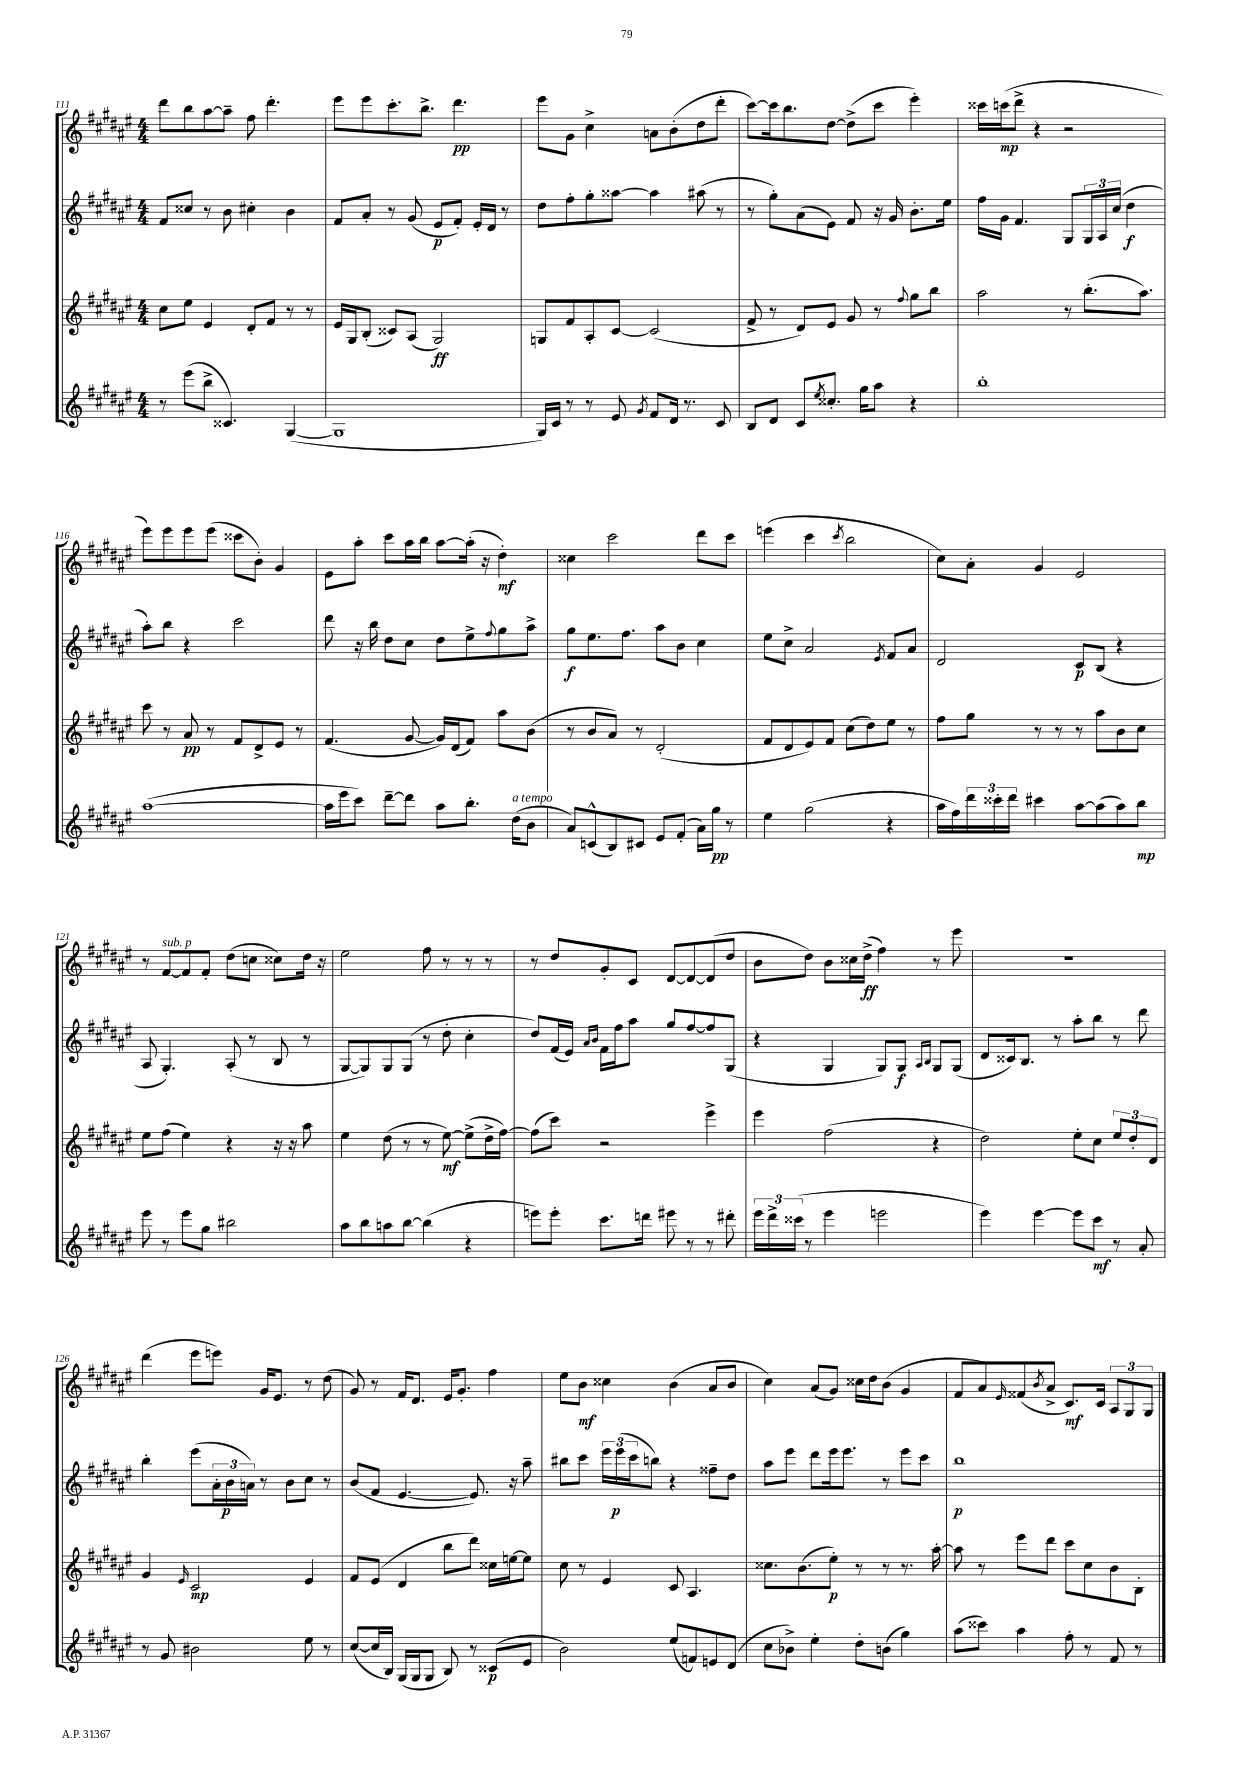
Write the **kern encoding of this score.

**kern	**dynam	**kern	**dynam	**kern	**dynam	**kern	**dynam
*part4	*part4	*part3	*part3	*part2	*part2	*part1	*part1
*staff4	*staff4	*staff3	*staff3	*staff2	*staff2	*staff1	*staff1
*clefG2	*	*clefG2	*	*clefG2	*	*clefG2	*
*k[f#c#g#d#a#e#]	*	*k[f#c#g#d#a#e#]	*	*k[f#c#g#d#a#e#]	*	*k[f#c#g#d#a#e#]	*
*M4/4	*	*M4/4	*	*M4/4	*	*M4/4	*
=111	=111	=111	=111	=111	=111	=111	=111
8r	.	8cc#\L	.	8f#/L	.	8ddd#\L	.
(8eee#\L	.	8ee#\J	.	8cc##X/J	.	8bb\	.
8bb^\J	.	4e#/	.	8r	.	[8aa#\	.
4.c##X/)	.	.	.	8b\	.	8aa#~\J]	.
.	.	8d#'/L	.	4cc#X'\	.	8ff#\	.
.	.	8f#/J	.	.	.	4.ddd#'\	.
([4G#/	.	8r	.	4b\	.	.	.
.	.	8r	.	.	.	.	.
=112	=112	=112	=112	=112	=112	=112	=112
1G#]	.	16e#/LL	.	8f#/L	.	8eee#\L	.
.	.	16G#/J	.	.	.	.	.
.	.	(8B'/J	.	8a#'/J	.	8eee#\	.
.	.	8c##X/L)	.	8r	.	8.ccc#'\	.
.	.	(8A#/J	.	(8g#/	.	.	.
.	.	.	.	.	.	8.bb^\J	.
.	.	2G#/)	ff	8e#/L	p	.	.
.	.	.	.	8f#'/J)	.	4.ddd#\	pp
.	.	.	.	16e#'/LL	.	.	.
.	.	.	.	16d#/JJ	.	.	.
.	.	.	.	8r	.	.	.
=113	=113	=113	=113	=113	=113	=113	=113
16G#/LL)	.	8Gn/L	.	8dd#\L	.	8eee#\L	.
16c#/JJ	.	.	.	.	.	.	.
8r	.	8f#/	.	8ff#'\	.	8g#\J	.
8r	.	8A#'/	.	8gg#'\	.	4cc#^\	.
8e#/	.	[8c#/J	.	[8aa##X\J	.	.	.
8qg#/	.	.	.	.	.	.	.
8f#/L	.	(2c#/]	.	4aa##\]	.	8an\L	.
16d#/Jk	.	.	.	.	.	(8b'\	.
8.r	.	.	.	.	.	.	.
.	.	.	.	(8aa#X\	.	8dd#\	.
8c#/	.	.	.	8r	.	8ddd#'\J	.
=114	=114	=114	=114	=114	=114	=114	=114
8B/L	.	8f#^/	.	8r	.	[8ccc#\L)	.
8d#/J	.	8r	.	8gg#'\L)	.	16ccc#\k]	.
.	.	.	.	.	.	8.bb\	.
8c#/L	.	8d#/L)	.	(8a#\	.	.	.
8qee#/	.	.	.	.	.	.	.
8.cc##X'/J	.	8e#/J	.	8e#\J)	.	[8dd#\J	.
.	.	8g#/	.	8f#/	.	(8dd#^\L]	.
16gg#\KL	.	.	.	.	.	.	.
8aa#\J	.	8r	.	16r	.	8ccc#\J	.
.	.	.	.	16g#/	.	.	.
.	.	8qqff#/	.	.	.	.	.
4r	.	8gg#\L	.	8.b'\L	.	4eee#'\)	.
.	.	8bb\J	.	.	.	.	.
.	.	.	.	16ee#\Jk	.	.	.
=115	=115	=115	=115	=115	=115	=115	=115
1bb'	.	2aa#\	.	16ff#\LL	.	16ccc##X\LL	.
.	.	.	.	16g#\JJ	.	(16cccn\J	mp
.	.	.	.	4.f#/	.	8ddd#^\J	.
.	.	.	.	.	.	4r	.
.	.	8r	.	8G#/L	.	2r	.
.	.	(8.bb'\L	.	24G#/L	.	.	.
.	.	.	.	24A#/	.	.	.
.	.	.	.	(24cc#/JJ	.	.	.
.	.	.	.	4dd#\	f	.	.
.	.	8.aa#\J)	.	.	.	.	.
!!LO:LB:g=z
=116	=116	=116	=116	=116	=116	=116	=116
([1aa#	.	8ccc#\	.	8aa#'\L)	.	8eee#\L)	.
.	.	8r	.	8bb\J	.	8eee#\	.
.	.	8a#/	pp	4r	.	8eee#\	.
.	.	8r	.	.	.	(8eee#\J	.
.	.	8f#/L	.	2ccc#\	.	8ccc##X\L	.
.	.	8d#^/	.	.	.	8b'\J)	.
.	.	8e#/J	.	.	.	4g#/	.
.	.	8r	.	.	.	.	.
=117	=117	=117	=117	=117	=117	=117	=117
16aa#\LL]	.	(4.f#/	.	8ddd#\	.	8e#\L	.
16eee#\J	.	.	.	.	.	.	.
8ccc#\J)	.	.	.	16r	.	8aa#'\J	.
.	.	.	.	16bb\	.	.	.
[8ddd#~\L	.	.	.	8dd#\L	.	8ccc#\L	.
8ddd#\J]	.	[8g#/	.	8cc#\J	.	16aa#\L	.
.	.	.	.	.	.	16bb\JJ	.
8aa#\L	.	16g#/LL])	.	8dd#\L	.	[8aa#\L	.
.	.	(16d#/J	.	.	.	.	.
8.bb'\J	.	8f#/J)	.	8ee#^\	.	(16aa#'\Jk]	.
.	.	.	.	.	.	16r	.
.	.	.	.	8qqff#/	.	.	.
.	.	8aa#\L	.	8gg#\	.	4dd#'\)	mf
!LO:TX:a:i:t=a tempo	!	!	!	!	!	!	!
(16dd#\KL	.	.	.	.	.	.	.
8b\J	.	(8b\J	.	8aa#^\J	.	.	.
=118	=118	=118	=118	=118	=118	=118	=118
8a#/L)	.	8r	.	8gg#\L	f	4cc##X\	.
(8cn^^/	.	8b/L	.	8.ee#\	.	.	.
8B/)	.	8a#/J)	.	.	.	2ccc#\	.
.	.	.	.	8.ff#\J	.	.	.
8c#X/J	.	8r	.	.	.	.	.
8e#/L	.	(2d#'/	.	8aa#\L	.	.	.
(8f#'/J	.	.	.	8b\J	.	.	.
16a#\LL)	.	.	.	4cc#\	.	8ddd#\L	.
16gg#\JJ	pp	.	.	.	.	.	.
8r	.	.	.	.	.	8ccc#\J	.
=119	=119	=119	=119	=119	=119	=119	=119
4ee#\	.	8f#/L	.	8ee#\L	.	(4eeen\	.
.	.	8d#/	.	8cc#^\J	.	.	.
(2gg#\	.	8e#/)	.	2a#/	.	4ccc#\	.
.	.	8f#/J	.	.	.	.	.
.	.	.	.	.	.	8qccc#/	.
.	.	(8cc#\L	.	.	.	2bb\	.
.	.	8dd#\)	.	.	.	.	.
.	.	.	.	8qe#/	.	.	.
4r	.	8ee#\J	.	8f#/L	.	.	.
.	.	8r	.	8a#/J	.	.	.
=120	=120	=120	=120	=120	=120	=120	=120
16aa#\LL	.	8ff#\L	.	2d#/	.	8cc#\L)	.
16ff#\)	.	.	.	.	.	.	.
24ddd#\	.	8gg#\J	.	.	.	8a#'\J	.
24ccc##X'\	.	.	.	.	.	.	.
24ddd#\JJ	.	.	.	.	.	.	.
4ccc#X\	.	8r	.	.	.	4g#/	.
.	.	8r	.	.	.	.	.
[8aa#\L	.	8r	.	8c#/L	p	2e#/	.
(8aa#\]	.	8aa#\L	.	(8B/J	.	.	.
8aa#\)	.	8b\	.	4r	.	.	.
8bb\J	mp	8cc#\J	.	.	.	.	.
!!LO:LB:g=z
=121	=121	=121	=121	=121	=121	=121	=121
8eee#\	.	8ee#\L	.	8A#/	.	8r	.
!	!	!	!	!	!	!LO:TX:a:i:t=sub. p	!
8r	.	(8ff#\J	.	4.G#'/)	.	[8f#/L	.
8eee#\L	.	4ee#\)	.	.	.	8f#/]	.
8gg#\J	.	.	.	.	.	8f#'/J	.
2bb#X\	.	4r	.	(8A#'/	.	(8dd#\L	.
.	.	.	.	8r	.	8ccn\J	.
.	.	16r	.	8B/	.	8cc##X\L)	.
.	.	16r	.	.	.	.	.
.	.	8aa#\	.	8r	.	16dd#\Jk	.
.	.	.	.	.	.	16r	.
=122	=122	=122	=122	=122	=122	=122	=122
8aa#\L	.	4ee#\	.	[8G#/L	.	2ee#\	.
8bb\	.	.	.	8G#/])	.	.	.
8aan\	.	(8dd#\	.	8G#/	.	.	.
[8bb\J	.	8r	.	(8G#/J	.	.	.
(4bb\]	.	8r	.	8r	.	8ff#\	.
.	.	[8ee#\)	mf	8dd#'\	.	8r	.
4r	.	(8ee#^\L]	.	4cc#'\	.	8r	.
.	.	16dd#^\L	.	.	.	8r	.
.	.	[16ff#\JJ)	.	.	.	.	.
=123	=123	=123	=123	=123	=123	=123	=123
8eeen\L)	.	(8ff#\L]	.	8dd#/L)	.	8r	.
8eee'\J	.	8ccc#\J)	.	(16f#/L	.	8dd#/L	.
.	.	.	.	16e#/JJ)	.	.	.
.	.	.	.	16qqa#/LL	.	.	.
.	.	.	.	16qqb/JJ	.	.	.
8.ccc#\L	.	2r	.	16f#\LL	.	8g#'/	.
.	.	.	.	16ff#\J	.	.	.
.	.	.	.	8aa#\J	.	8c#/J	.
16dddn\Jk	.	.	.	.	.	.	.
8eee#X\	.	.	.	8gg#/L	.	[8d#/L	.
8r	.	.	.	[8ff#/	.	8d#/_	.
8r	.	4eee#^\	.	8ff#/]	.	(8d#/]	.
8ddd#X'\	.	.	.	(8G#/J	.	8dd#/J	.
=124	=124	=124	=124	=124	=124	=124	=124
24eee#\LL	.	4eee#\	.	4r	.	8b\L	.
24ddd#^\	.	.	.	.	.	.	.
(24ccc##X\JJ	.	.	.	.	.	.	.
8r	.	.	.	.	.	8dd#\J)	.
4eee#\	.	(2ff#\	.	4G#/	.	8b\L	.
.	.	.	.	.	.	16cc##X\L	.
.	.	.	.	.	.	(16dd#^\JJ	ff
2eeen\	.	.	.	8G#/L)	.	4ff#\)	.
.	.	.	.	8G#/J	f	.	.
.	.	.	.	16qqA#/LL	.	.	.
.	.	.	.	16qqB/JJ	.	.	.
.	.	4r	.	8G#/L	.	8r	.
.	.	.	.	(8G#/J	.	8eee#\	.
=125	=125	=125	=125	=125	=125	=125	=125
4eee#\)	.	2dd#\)	.	8d#/L	.	1r	.
.	.	.	.	16c##X/k)	.	.	.
.	.	.	.	8.B/J	.	.	.
[4eee#\	.	.	.	.	.	.	.
.	.	.	.	8r	.	.	.
8eee#\L]	.	8ee#'\L	.	8aa#'\L	.	.	.
8ccc#\J	mf	8cc#\J	.	8bb\J	.	.	.
8r	.	12ee#/L	.	8r	.	.	.
.	.	12dd#'/	.	.	.	.	.
8a#'/	.	.	.	8ddd#\	.	.	.
.	.	12d#/J	.	.	.	.	.
!!LO:LB:g=z
=126	=126	=126	=126	=126	=126	=126	=126
8r	.	4g#/	.	4bb'\	.	(4ddd#\	.
8g#/	.	.	.	.	.	.	.
.	.	16qqe#/	.	.	.	.	.
2b#X\	.	2c#/	mp	(8eee#\L	.	8eee#\L	.
.	.	.	.	24a#'\L	.	8eeen\J)	.
.	.	.	.	24b\	p	.	.
.	.	.	.	24an\JJ)	.	.	.
.	.	.	.	8r	.	16g#/KL	.
.	.	.	.	.	.	8.e#/J	.
.	.	.	.	8b\L	.	.	.
8ee#\	.	4e#/	.	8cc#\J	.	8r	.
8r	.	.	.	8r	.	(8dd#\	.
=127	=127	=127	=127	=127	=127	=127	=127
([8cc#/L	.	8f#/L	.	(8b/L	.	8g#/)	.
16cc#/L]	.	(8e#/J	.	8f#/J	.	8r	.
16B/JJ)	.	.	.	.	.	.	.
(16G#/LL	.	4d#/	.	[4.e#/	.	16f#/KL	.
16G#/J	.	.	.	.	.	8.d#/J	.
8G#/J	.	.	.	.	.	.	.
8B/)	.	8bb\L	.	.	.	16e#/KL	.
.	.	.	.	.	.	8.g#'/J	.
8r	.	8ddd#\J)	.	8.e#/])	.	.	.
(8c##X/L	p	16cc##X\LL	.	.	.	4ff#\	.
.	.	[16een\J	.	16r	.	.	.
8e#/J	.	8ee\J]	.	8aa#~\	.	.	.
=128	=128	=128	=128	=128	=128	=128	=128
2b\)	.	8cc#\	.	8bb#X\L	.	8ee#\L	.
.	.	8r	.	8ccc#\J	.	8b\J	mf
.	.	4e#/	.	24eee#\LL	.	4cc##X\	.
.	.	.	.	(24eee#\	p	.	.
.	.	.	.	24ccc#\J	.	.	.
.	.	.	.	8bbn\J)	.	.	.
(8ee#/L	.	8c#/	.	4r	.	(4b\	.
8fn/)	.	4.A#/	.	.	.	.	.
8en/	.	.	.	8ff##X~\L	.	8a#/L	.
(8d#/J	.	.	.	8dd#\J	.	8b/J	.
=129	=129	=129	=129	=129	=129	=129	=129
8cc#\L	.	8.cc##X\L	.	8aa#\L	.	4cc#\)	.
8b-X^\J)	.	.	.	8eee#\J	.	.	.
.	.	(8.b\	.	.	.	.	.
4ee#'\	.	.	.	8ddd#\L	.	(8a#/L	.
.	.	8ee#'\J)	p	16eee#\k	.	8g#/J)	.
.	.	.	.	8.eee#\J	.	.	.
8dd#'\L	.	8r	.	.	.	16cc##X\LL	.
.	.	.	.	.	.	16dd#\J	.
(8bn\J	.	8r	.	8r	.	(8b\J	.
4gg#\)	.	8.r	.	8eee#\L	.	4g#/	.
.	.	.	.	8ccc#\J	.	.	.
.	.	[16aa#'\	.	.	.	.	.
=130	=130	=130	=130	=130	=130	=130	=130
(8aa#\L	.	8aa#\]	.	1bb	p	8f#/L	.
8ccc##X\J)	.	8r	.	.	.	8a#/)	.
.	.	.	.	.	.	16qqe#/	.
4aa#\	.	8eee#\L	.	.	.	(8f##X/	.
.	.	.	.	.	.	8qb/	.
.	.	8ddd#\J	.	.	.	8a#^/J	.
8ff#'\	.	8ccc#\L	.	.	.	8.c#/L)	mf
8r	.	8cc#\	.	.	.	.	.
.	.	.	.	.	.	16c#/Jk	.
8f#/	.	8b\	.	.	.	12A#/L	.
.	.	.	.	.	.	12G#/	.
8r	.	8B'\J	.	.	.	.	.
.	.	.	.	.	.	12G#/J	.
==	==	==	==	==	==	==	==
*-	*-	*-	*-	*-	*-	*-	*-
